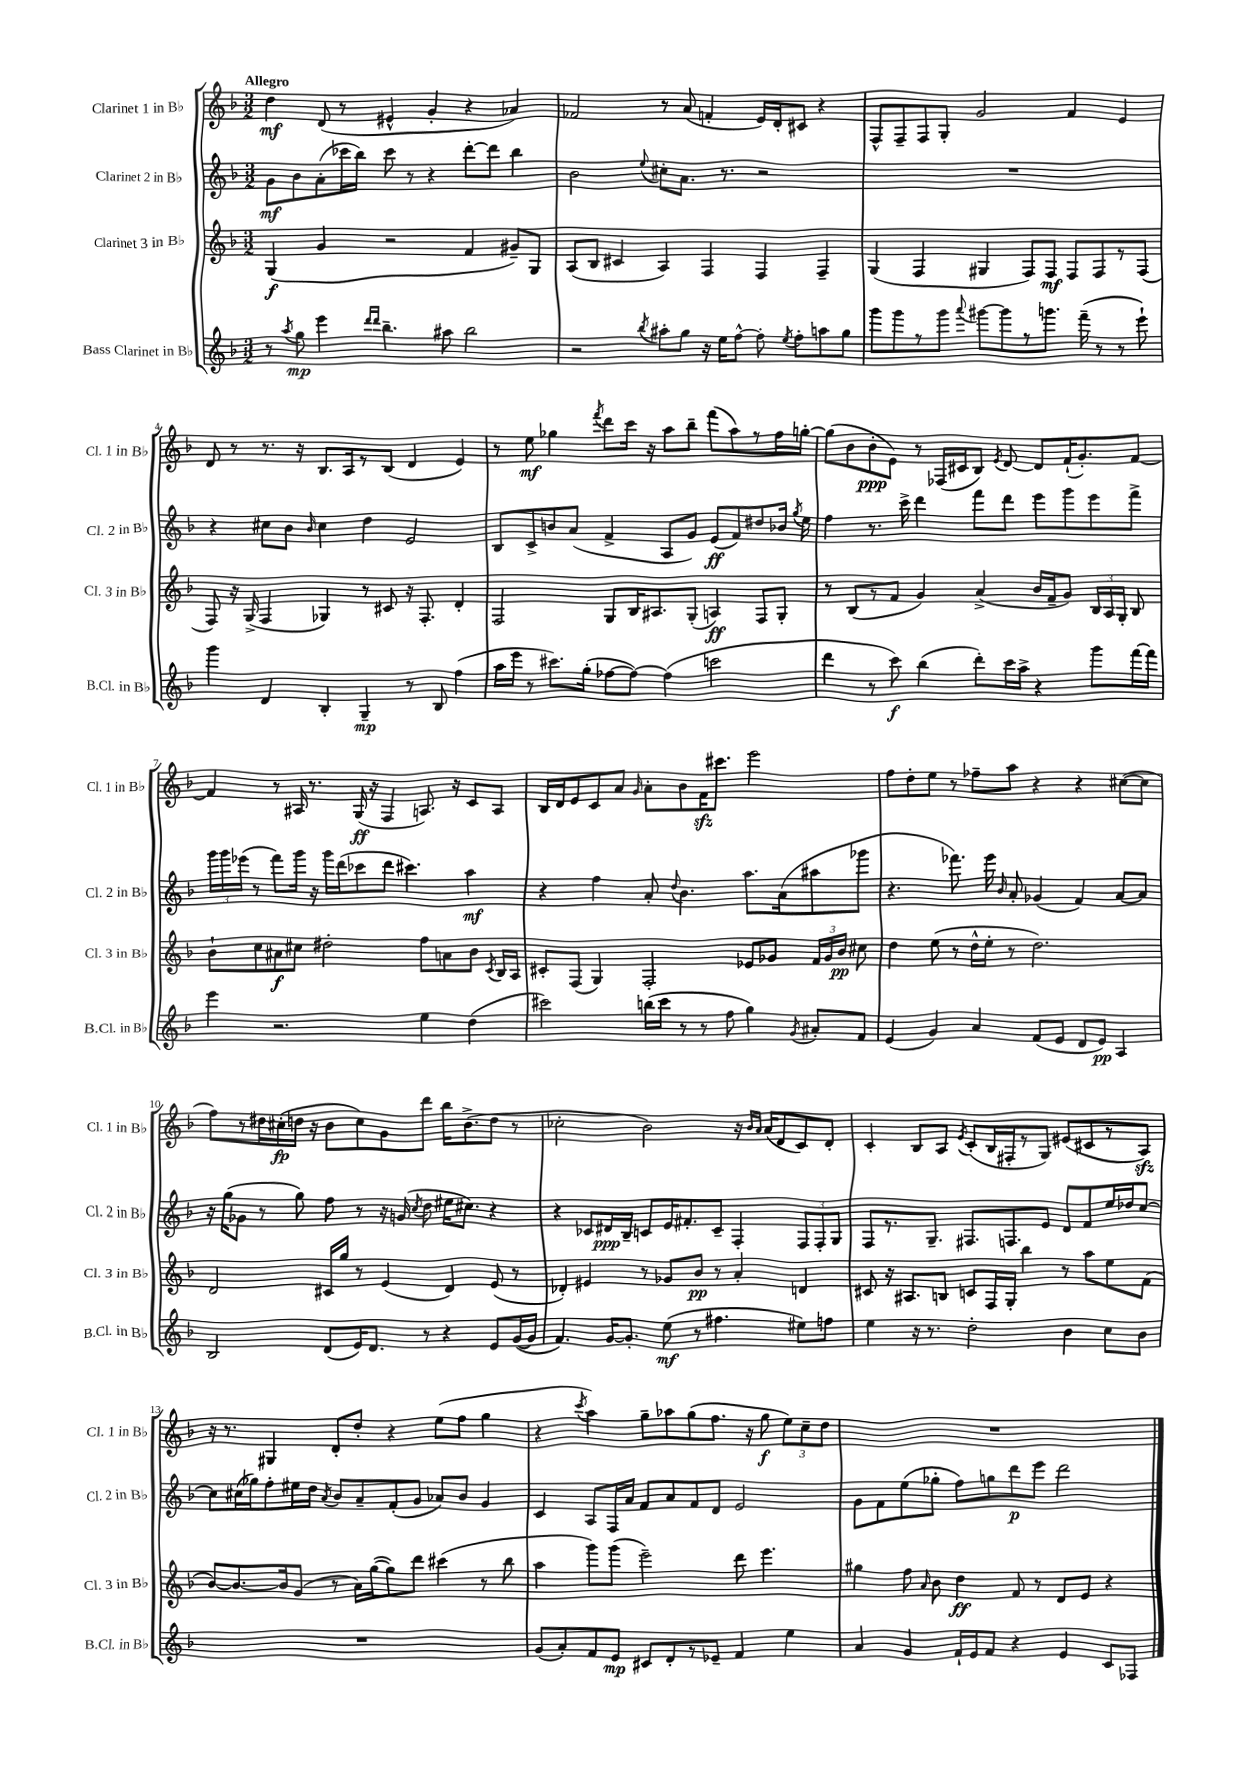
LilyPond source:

<<
\new StaffGroup <<
\new Staff = "s0" \with { instrumentName = "Clarinet 1 in Bb" shortInstrumentName = "Cl. 1 in Bb" } {
    \clef treble \key f \major \numericTimeSignature \time 3/2 \tempo "Allegro"
    \autoBeamOff d''4\mf d'8( r8 eis'4-^ g'4-. r4 aes'4) |
    fes'2 r8 a'8( f'4-. e'16[) d'16-. cis'8] r4 |
    f8[-^ f8-- f8 g8]-. g'2 f'4 e'4 |
    d'8 r8 r8. r16 bes8.[ a16 r8 bes8]( d'4 e'4) |
    r8 e''8\mf ges''4 \acciaccatura { f'''8 } d'''8[ c'''16] r16 a''8[ bes''8]-- f'''8[( a''8) r8 f''16 g''16]~-. |
    g''8[( bes'8 bes'8-.\ppp e'8]) r8 fes16[( cis'16 bes8]) \acciaccatura { e'8 } d'8~ d'8[ f'16-!( g'8.-.) f'8]~ |
    f'4 r8 ais16 r8. g16\ff( r16 f4 a8.) r16 c'8[ a8] |
    bes16[ d'16 e'8 c'8 a'8] \grace { g'16 } a'8[-. bes'8 f'16\sfz cis'''8.] e'''2 |
    f''8[ d''8-. e''8] r8 fes''8[-- a''8] r4 r4 cis''8[~( cis''8] |
    f''8[) r8 dis''16 cis''16-.\fp( d''16] r16 bes'8[ cis''8) g'8 d'''8] bes''16[ bes'8.->( d''8] r8 |
    ces''2-. bes'2) r16 \grace { bes'16[ a'16] } a'16[( d'8 c'8) d'8]-. |
    c'4-. bes8[ a8] \acciaccatura { e'8 } c'8[-.( bes16 fis16-. r8 g8]) eis'8[( cis'8 r8 a8]\sfz) |
    r16 r8. gis4 d'8[-. d''8]-. r4 e''8[( f''8] g''4 |
    r4 \acciaccatura { c'''8 } a''4) g''8[-- aes''8 g''8( f''8.] r16 g''8\f \tuplet 3/2 { e''8[) c''8-- d''8] } |
    R1. \bar "|." |
}
\new Staff = "s1" \with { instrumentName = "Clarinet 2 in Bb" shortInstrumentName = "Cl. 2 in Bb" } {
    \clef treble \key f \major \numericTimeSignature \time 3/2
    \autoBeamOff g'8[\mf bes'8 a'8-.( ces'''16 bes''16]) ces'''8 r8 r4 d'''8[~-. d'''8] bes''4 |
    bes'2 \appoggiatura { e''8 } cis''8[-. a'8.] r8. r2 |
    R1. |
    r4 cis''8[ bes'8] \grace { bes'16 } cis''4 d''4 e'2 |
    bes8[ c'8-> b'8 a'8]( f'4-> a8[ g'8]) e'8[\ff( f'8) dis''8 bes'16] \acciaccatura { g''8 } e''16 |
    f''4 r8. c'''16-> d'''4 f'''8[ d'''8] e'''8[ g'''8 e'''8 f'''8]-> |
    \tuplet 3/2 { g'''16[ g'''16 ees'''16]( } r8 f'''8[) g'''16] r16 g'''16[ d'''16( ces'''8 d'''8] cis'''4.) a''4\mf |
    r4 f''4 a'8-. \appoggiatura { d''8 } bes'4. a''8.[ a'16( ais''8 ges'''8] |
    r4. fes'''8.) e'''16 \grace { bes'16 } a'8-. ges'4( f'4) a'8[~ a'8] |
    r16 g''16[( ges'8] r8 g''8) f''8 r8 r16 g'16( \acciaccatura { c''8 } d''8 eis''16[ cis''8.]) r4 |
    r4 ces'8[ dis'16\ppp bes16]-- c'8[ e'16 fis'8.-. c'8]-- f4-. \tuplet 3/2 { f8[ f8-. g8] } |
    f8[ r8. g8.]-- fis8.[ f8. e'8] d'8[ f'8 e''16 des''16 c''8]~ |
    c''8[ cis''16( ges''16) f''8-. eis''16 d''16] \acciaccatura { a'8 } bes'8[ a'8-- f'8-.( g'8] aes'8[) bes'8] g'4 |
    c'4 a8[ f16 a'16] f'8[ a'8 f'8 d'8] e'2 |
    g'8[ f'8 e''8( ges''8]-. f''8[) g''8 d'''8\p e'''8] d'''2 \bar "|." |
}
\new Staff = "s2" \with { instrumentName = "Clarinet 3 in Bb" shortInstrumentName = "Cl. 3 in Bb" } {
    \clef treble \key f \major \numericTimeSignature \time 3/2
    \autoBeamOff g4\f( g'4 r2 f'4 gis'8[--) g8] |
    a8[( bes8] cis'4 a4) f4 f4 f4-- |
    g4( f4 gis4 f8[) f8]\mf f8[ f8 r8 f8]( |
    f8) r16 g16->( f4 ges4) r8 cis'8 r16 f8.-. d'4-. |
    f2 g8[ bes16 ais8. g8]-.( a4\ff) f8[ g8]-. |
    r8 bes8[( r8 f'8] g'4) a'4->( bes'16[ f'16-- g'8]) \tuplet 3/2 { bes16[ a16 g16]-. } bes8 |
    bes'8[-! c''8 ais'8\f cis''8] dis''2-. f''8[ a'8 bes'8] \acciaccatura { c'8 } bes16[ a16] |
    cis'8[-. f8]( g4) f2-. ees'8[ ges'8] \tuplet 3/2 { f'16[ ges'16 bes'16]\pp } cis''8 |
    d''4 e''8( r8 d''16[-^ e''16]-. r8 d''2.) |
    d'2 cis'16[ g''16] r8 e'4( d'4) e'8( r8 |
    des'4-.) eis'4 r8 ges'8[ bes'8]\pp r8 a'4-. d'4 |
    cis'8 r16 ais8.[ b8] c'8[ f16 g16]-. bes''4 r8 a''8[ e''8 f'8]( |
    bes'8[~) bes'8.~ bes'16 g'8]( r8 a'16[) g''16~( g''8) d'''8] cis'''4( r8 bes''8 |
    a''4 g'''8[) g'''8]( e'''2--) d'''8 e'''4. |
    gis''4 f''8 \grace { a'16 } bes'8 d''4\ff f'8 r8 d'8[ e'8] r4 \bar "|." |
}
\new Staff = "s3" \with { instrumentName = "Bass Clarinet in Bb" shortInstrumentName = "B.Cl. in Bb" } {
    \clef treble \key f \major \numericTimeSignature \time 3/2
    \autoBeamOff r8 \acciaccatura { a''8 } g''8\mp e'''4 \grace { d'''16[ d'''16] } bes''4.-- ais''8 bes''2 |
    r2 \acciaccatura { bes''8 } ais''8[-. g''8] r16 e''16[ f''8]~-^ f''8-. \acciaccatura { e''8 } f''8[-. a''8 g''8] |
    g'''8[ g'''8 r8 g'''8] \appoggiatura { a'''8 } gis'''8[~ gis'''8 r8 g'''8.] f'''16--( r8 r8 e'''8-!) |
    g'''4 d'4 bes4-. g4--\mp r8 bes8 f''4( |
    a''16[ e'''16] r8 cis'''8.[) g''16]-.( fes''8[~ fes''8]~) fes''4( c'''2 |
    d'''4 r8 c'''8\f) bes''4( d'''8[-.) c'''16 a''16]-> r4 g'''8[ f'''16~ f'''16] |
    e'''4 r2. e''4 d''4( |
    cis'''2) b''16[( cis'''16] r8 r8 f''8 g''4) \acciaccatura { g'8 } ais'8[-. f'8] |
    e'4( g'4) a'4 f'8[( e'8] d'8[ e'8]\pp) a4 |
    bes2 d'8[( e'16) d'8.] r8 r4 e'8[ g'16~( g'16] |
    f'4.) g'16[~ g'8.]-. e''8\mf( r8 fis''4. eis''8[) f''8] |
    e''4 r16 r8. d''2-. bes'4 c''8[ bes'8] |
    R1. |
    g'8[( a'8-.) f'8 e'8]\mp cis'8[ d'8-. r8 ees'8]-- f'4 e''4 |
    a'4 g'4 f'16[-! e'16 f'8] r4 e'4 c'8[ fes8] \bar "|." |
}
>>
>>
